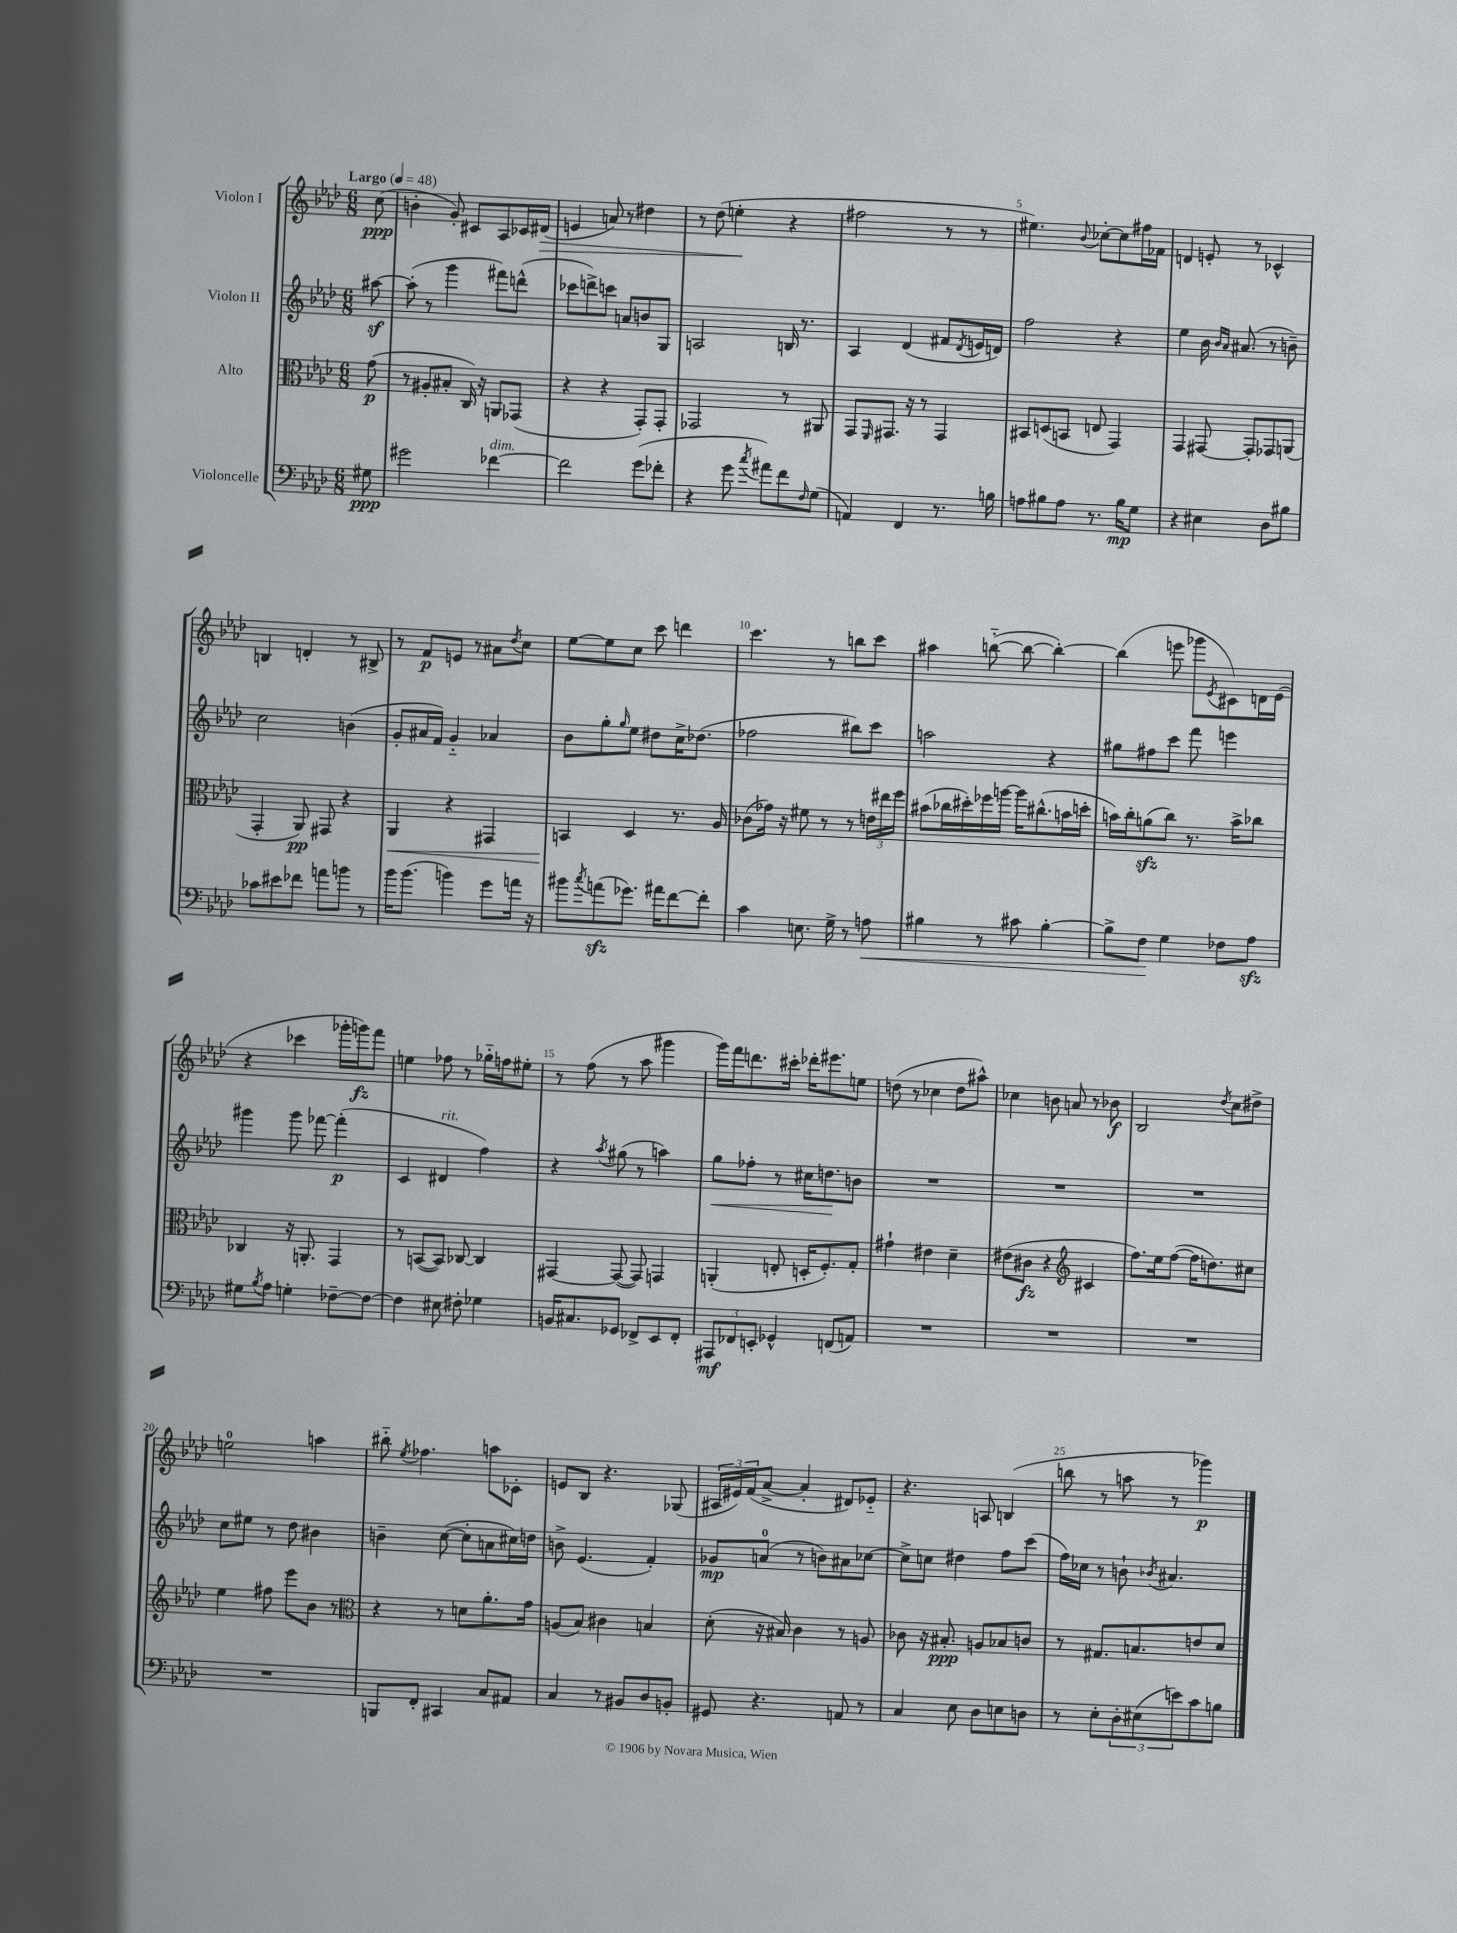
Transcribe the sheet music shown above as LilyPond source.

<<
\new StaffGroup <<
\new Staff = "s0" \with { instrumentName = "Violon I" } {
    \clef treble \key aes \major \numericTimeSignature \time 6/8 \partial 8 \tempo "Largo" 4 = 48
    c''8\ppp( |
    b'4-. g'8-.) cis'8 aes8 ces'16 dis'16\>( |
    e'4 a'8) r8 dis''4 |
    r8 des''8( e''4-.\! r4 |
    fis''2 r8 r8 |
    eis''4.) \appoggiatura { bes'8 } ces''8~-. ces''8 fis''16 fes'16 |
    d'4 e'8-. r8 ces'4-^ |
    b4 d'4-. r8 bis8-> |
    r8 f'8\p e'8 r8 ais'8 \acciaccatura { des''8 } c''8 |
    ees''8~ ees''8 c''8 c'''8 d'''4 |
    c'''4. r8 b''8 c'''8 |
    ais''4 b''8~-_( b''8~ b''4~-.) |
    b''4( e'''8 ges'''8 \acciaccatura { ees'8 } cis'8) d'16 ees'16( |
    r4 ces'''4 ges'''16-. g'''16\fz) f'''8 |
    e''4 fes''8 r8 ges''16-_ f''16 eis''8-. |
    r8 f''8( r8 aes''8 gis'''4 |
    g'''16) f'''16 d'''8. cis'''16-. des'''16-. eis'''8. e''8 |
    d''8( r8 ces''4 d''8 ais''8-^) |
    ces''4 b'8 a'8 r8 bes'8\f |
    bes2 \acciaccatura { des''8 } c''8 dis''8-> |
    e''2-0 a''4 |
    bis''8-_ \acciaccatura { ees''8 } fes''4. a''8 ces'8-. |
    e'8 bes8 r4. ges8( |
    \tuplet 3/2 { ais16 eis'16) f'16( } aes'8~-> aes'4-. dis'8) ees'8-_ |
    r4. a8 b4( |
    b''8 r8 a''8 r8 ges'''4\p) \bar "|." |
}
\new Staff = "s1" \with { instrumentName = "Violon II" } {
    \clef treble \key aes \major \numericTimeSignature \time 6/8 \partial 8
    ais''8~\sf |
    ais''8-.( r8 g'''4 fis'''8) d'''8-^( |
    ces'''8 d'''8->) c'''8 a'8 b'8 g8 |
    a2 b16 r8. |
    aes4 des'4( fis'8 \acciaccatura { des'8 } e'16 d'16) |
    f''2 r4 |
    ees''4 bes'16 \grace { bes'16 aes'16 } ais'8.( r8 b'8--) |
    c''2 b'4( |
    g'8-. ais'16 f'16) g'4-_ aes'4 |
    bes'8 g''8-. \grace { g''16 } ees''8 dis''8 c''16-> des''8.( |
    fes''2 bis''8) c'''8 |
    a''2 r4 |
    gis''8 fis''8 c'''8 f'''8 e'''4 |
    gis'''4 gis'''8 fes'''8~ fes'''4-.\p( |
    c'4 dis'4^\markup { \italic "rit." } f''4) |
    r4 \acciaccatura { aes''8 } gis''8( r8 a''4) |
    g''8\< fes''8-. r8 cis''16 d''8.\! b'8 |
    R2. |
    R2. |
    R2. |
    c''8 eis''8 r8 des''8 bis'4 |
    b'4-- c''8~( c''8-. a'8 cis''16) d''16 |
    b'8-> ees'4.( f'4-.) |
    ges'8\mp a'8-0( r8 b'8) ais'8 ces''8~ |
    ces''8-> c''8 dis''4 f''8 c'''8( |
    f''16) ces''16 r8 b'8-! \acciaccatura { bes'8 } ais'4. \bar "|." |
}
\new Staff = "s2" \with { instrumentName = "Alto" } {
    \clef alto \key aes \major \numericTimeSignature \time 6/8 \partial 8
    g'8\p( |
    r8 ais8-. bis8-. c16) r16 a,8 ges,8( |
    r4 r4 g,8-.) g,8-. |
    ges,2 r8 ais,8 |
    g,8 \grace { f,16 } gis,8. r16 r8 gis,4 |
    bis,8 d8( b,8 e8 g,4) |
    g,4 gis,8~ gis,8-. ges,8 a,8( |
    g,4-. aes,8\pp) gis,8 r4 |
    aes,4\< r4 gis,4 |
    b,4\! des4 r8. aes16 |
    ces'8( ges'16) r16 fis'8 r8 r8 \tuplet 3/2 { e'16 eis''16 f''16 } |
    bis'8( ces''16 dis''16-.) fes''16 a''16~ a''16 cis''8.-^( b'16 d''16-. |
    b'16) c''16-. a'8\sfz( c''8) r8. b'16-> ces''8 |
    ces4 r16 a,8.-. g,4 |
    r8 b,8~( b,8) ces8~ ces4 |
    gis,4~ gis,8~( gis,8) g,4 |
    a,4-.( e8-. d16-. f8.-.) g8-. |
    gis'4-! eis'4 des'4-- |
    eis'8( cis'8\fz r4 \clef treble cis'4 |
    f''8.) ees''16 f''8~( f''16 d''8.) cis''8 |
    ees''4 fis''8 ees'''8 bes'8 r8 |
    \clef alto r4 r8 d'8 aes'8.-. g'16 |
    a8( bes8) cis'4 b4 |
    des'8-.( r16 bis16) c'4 r8 a8 |
    ces'8 r16 bis8.-.\ppp a8 bes8 c'8 |
    r8 gis8. b8. e'8 des'8 \bar "|." |
}
\new Staff = "s3" \with { instrumentName = "Violoncelle" } {
    \clef bass \key aes \major \numericTimeSignature \time 6/8 \partial 8
    gis8\ppp |
    gis'2 fes'4~^\markup { \italic "dim." } |
    fes'2 g'8( fes'8-. |
    r4 g'8 \acciaccatura { c''8 } ais'8) f'8 \grace { f16 } g8( |
    a,4) f,4 r8. b16 |
    a8 bis8 a8 r8. bis16\mp g8 |
    r4 eis4 des8 bis8 |
    ces'8 eis'8 fes'8 a'8 b'8 r8 |
    bes'16 bes'8.( b'4) g'8 a'16 r16 |
    bis'8 \acciaccatura { c''8 } a'8\sfz( ges'8.) ais'16 f'8~ f'8-. |
    c'4 e8. g16-> r8 a8\< |
    bis4 r8 cis'8 bis4~-. |
    bis8-> f8\! g4 fes8 aes8\sfz |
    gis8 \acciaccatura { bes8 } aes8 g4-. fes8~-- fes8~ |
    fes4 eis8 fis8-. ges4 |
    b,16 cis8. ges,8 fes,8-> ees,8 fes,8-. |
    \tuplet 3/2 { ais,,8\mf fes,8 e,8-. } ges,4-^ f,8( a,8) |
    R2. |
    R2. |
    R2. |
    R2. |
    b,,8 f,8-. cis,4 c8 ais,8 |
    c4 r8 bis,8 des8 b,8-. |
    gis,8 r4. a,8 r8 |
    c4 ees8 des8 e8 d8 |
    r8 ees8-. \tuplet 3/2 { des8-. eis8( e'8) } c'8 b8 \bar "|." |
}
>>
>>
\layout { \context { \Score \override BarNumber.break-visibility = ##(#f #t #t) barNumberVisibility = #(every-nth-bar-number-visible 5) } }
